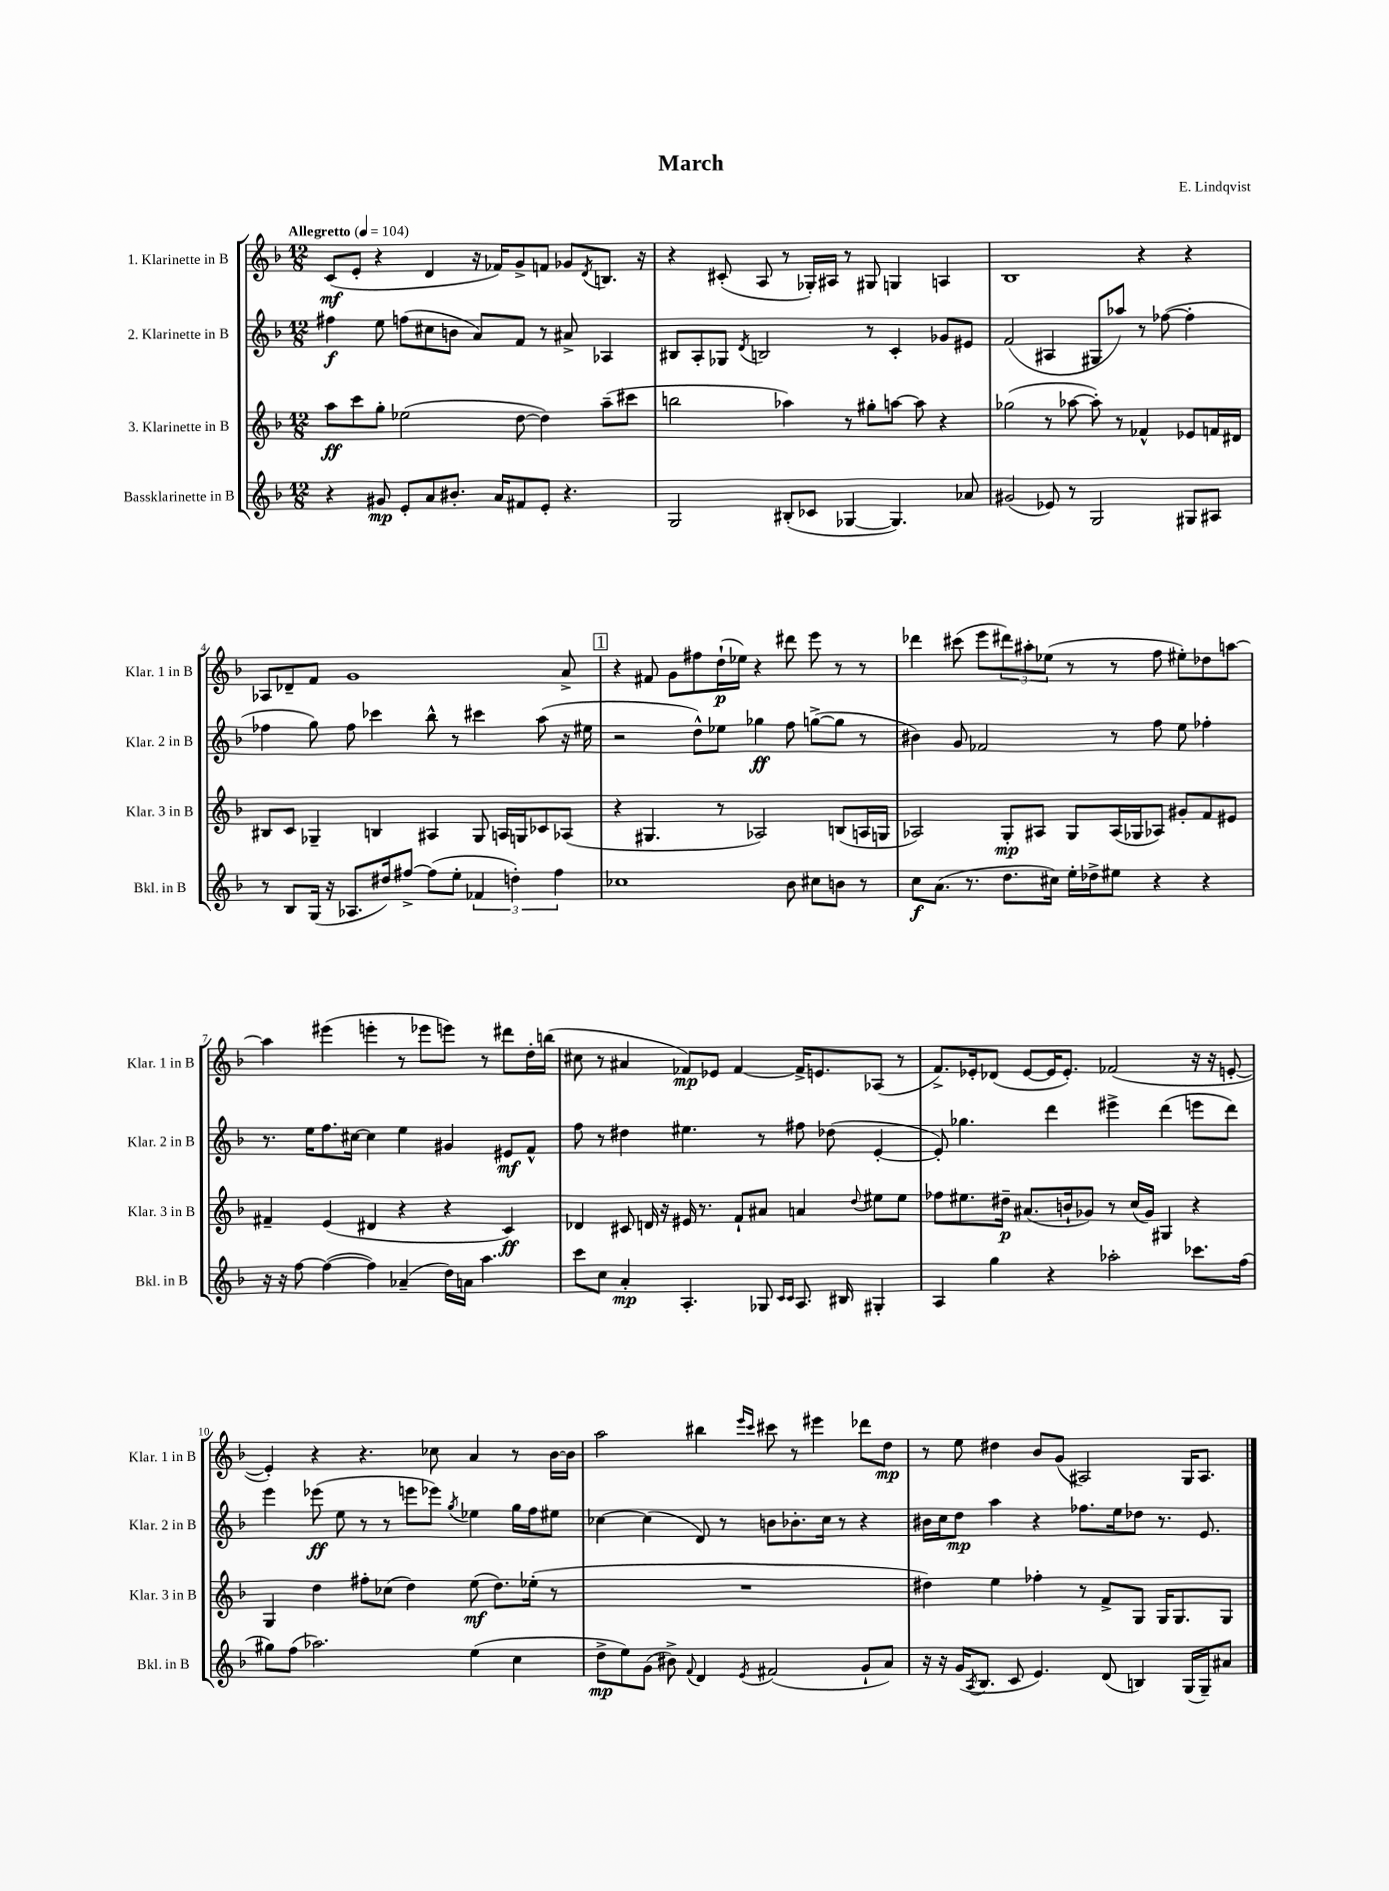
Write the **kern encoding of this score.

**kern	**kern	**kern	**kern
*staff4	*staff3	*staff2	*staff1
*clefG2	*clefG2	*clefG2	*clefG2
*k[b-]	*k[b-]	*k[b-]	*k[b-]
*M12/8	*M12/8	*M12/8	*M12/8
*MM104	*MM104	*MM104	*MM104
4r	8aa	4ff#	(8c
.	8ccc	.	8e'
8g#	8gg'	8ee	4r
8e'	(2ee-	(8ff	.
8a	.	8cc#	4d
8.b#'	.	8b	.
.	.	8a)	16r
16a	.	.	16f-)
8f#	[8dd	8f	8g^
8e'	4dd])	8r	8f
4.r	.	8a#^	8g-
.	.	.	8qd
.	(8aa~	4A-	8.B
.	8ccc#	.	.
.	.	.	16r
=	=	=	=
2G	2bb	8B#	4r
.	.	8A'	.
.	.	8G-	(8c#'
.	.	8qd	.
.	.	2B	8A
(8B#'	4aa-)	.	8r
8c-	.	.	16G-')
.	.	.	16A#
[4G-	8r	.	8r
.	8gg#'	8r	8G#
4.G-])	[8aa	4c'	4G
.	8aa]	.	.
.	4r	8g-	4A
8a-	.	8e#	.
=	=	=	=
(2g#	(2gg-	(2f	1B-
8e-)	8r	4A#	.
8r	[8aa-	.	.
2G	8aa-'])	8G#	.
.	8r	8aa-)	.
.	4f-^^	8r	4r
.	.	([8ff-	.
8G#	8e-	4ff-']	4r
8A#	16f	.	.
.	16d#	.	.
=	=	=	=
8r	8B#	4ff-	8A-
8B-	8c	.	8d-~
(16G	4G-~	8gg)	8f
16r	.	.	.
8.A-	.	8ff-	1g
.	4B	4ccc-	.
16dd#)	.	.	.
[8ff#^	.	.	.
(8ff#]	4A#	8bb-^^	.
8ee'	.	8r	.
6f-	8G-	4ccc#	.
.	16A	.	.
6dd')	.	.	.
.	16G	.	.
.	8c-	(8aa	.
6ff#	.	.	.
.	(8A-	16r	8a^
.	.	16ee#	.
=	=	=	=
1cc-	4r	2r	4r
.	4.G#	.	8f#
.	.	.	8g
.	.	8dd^^)	8ff#
.	8r	8ee-	(16dd`
.	.	.	16ee-)
.	2A-)	4gg-	4r
8b-	.	8ff	8ddd#
8cc#	.	([8gg^	8eee
8b	(8B	8gg]	8r
8r	16A	8r	8r
.	16G	.	.
=	=	=	=
8cc	2A-)	4b#)	4ddd-
(8.a	.	.	.
.	.	8g	(8ccc#
8.r	.	.	.
.	.	2f-	8eee
8.dd	8G'	.	12ddd#)
.	.	.	12aa#'
.	8A#	.	.
.	.	.	(12ee-
16cc#)	.	.	.
16ee'	8G	.	8r
16dd-^	.	.	.
8ee#	(16A#	8r	8r
.	16G-	.	.
4r	8A-)	8ff	8ff
.	8g#'	8ee	8ee#')
4r	8f	4ff-'	8dd-
.	8e#	.	[8aa
=	=	=	=
16r	4f#~	8.r	4aa]
16r	.	.	.
[8ff	.	.	.
.	.	16ee	.
(4ff_	(4e	8.ff	(4eee#
.	.	[16cc#	.
4ff])	4d#	4cc#]	4eee'
(4a-~	4r	4ee	8r
.	.	.	8eee-
16dd)	4r	4g#	8eee)
16a	.	.	.
4.aa	.	.	8r
.	4c)	8e#	8ddd#
.	.	8f^^	16dd'
.	.	.	(16bb
=	=	=	=
8ccc	4d-	8ff	8cc#
8cc	.	8r	8r
4a'	8c#	4dd#	4a#
.	16d	.	.
.	16r	.	.
4.A'	16e#	4.ee#	8f-)
.	8.r	.	.
.	.	.	8e-
.	8f`	.	[4f-
8G-	8a#	8r	.
16qqc	.	.	.
16qqc	.	.	.
8.A	4a	8ff#	16f-^]
.	.	.	8.e
.	.	(8dd-	.
16B#	.	.	.
.	8qqdd	.	.
4G#'	8ee#	[4e'	(8A-
.	8ee#	.	8r
=	=	=	=
4A	8ff-	8e'])	8.f^)
.	8.ee#	4.gg-	.
.	.	.	16e-'
4gg	.	.	(8d-
.	16dd#~	.	.
.	(8.a#	.	[8e-
4r	.	4ddd	16e-]
.	16b`	.	8.e-')
.	8g-)	.	.
2aa-'	8r	4eee#^	(2f-
.	(16cc	.	.
.	16g-)	.	.
.	4G#	(4ddd	.
8.ccc-	4r	8eee	16r
.	.	.	16r
.	.	8ddd)	[8e'
(16ff	.	.	.
=	=	=	=
8gg#)	4G	4eee	4e'])
(8ff	.	.	.
2.aa-)	4dd	(8eee-	4r
.	.	8ee	.
.	8ff#'	8r	4.r
.	(8cc-	8r	.
.	4dd)	8eee	.
.	.	8eee-)	8cc-
.	.	8qgg	.
(4ee	(8ee	4ee-	4a
.	8.dd)	.	.
4cc	.	16gg	8r
.	(16ee-'	16ff	.
.	8r	8ee#	[16b-
.	.	.	16b-]
=	=	=	=
8dd^	1.r	[4cc-	2aa
8ee)	.	.	.
(8g	.	(4cc-]	.
8b#^)	.	.	.
8qqf	.	.	.
4d	.	8d)	4bb#
.	.	8r	.
.	.	.	16qqeee
8qe	.	.	16qqccc
(2f#	.	8b	8ccc#
.	.	8.b-'	8r
.	.	.	4eee#
.	.	16cc-	.
.	.	8r	.
8g`	.	4r	8ddd-
8a)	.	.	8dd
=	=	=	=
16r	4dd#)	16b#	8r
16r	.	16cc	.
(16g	.	8dd	8ee
8qA	.	.	.
8.B-	.	.	.
.	4ee	4aa	4dd#
8c	.	.	.
4.e)	4ff-'	4r	8b-
.	.	.	(8g
.	8r	8.ff-	2A#)
(8d	8f^	.	.
.	.	16ee	.
4B)	8G	8dd-	.
.	16G	8.r	.
.	8.G	.	.
(16G	.	.	16G
16G~)	.	8.e	8.A#
8a#	8G	.	.
==	==	==	==
*-	*-	*-	*-
